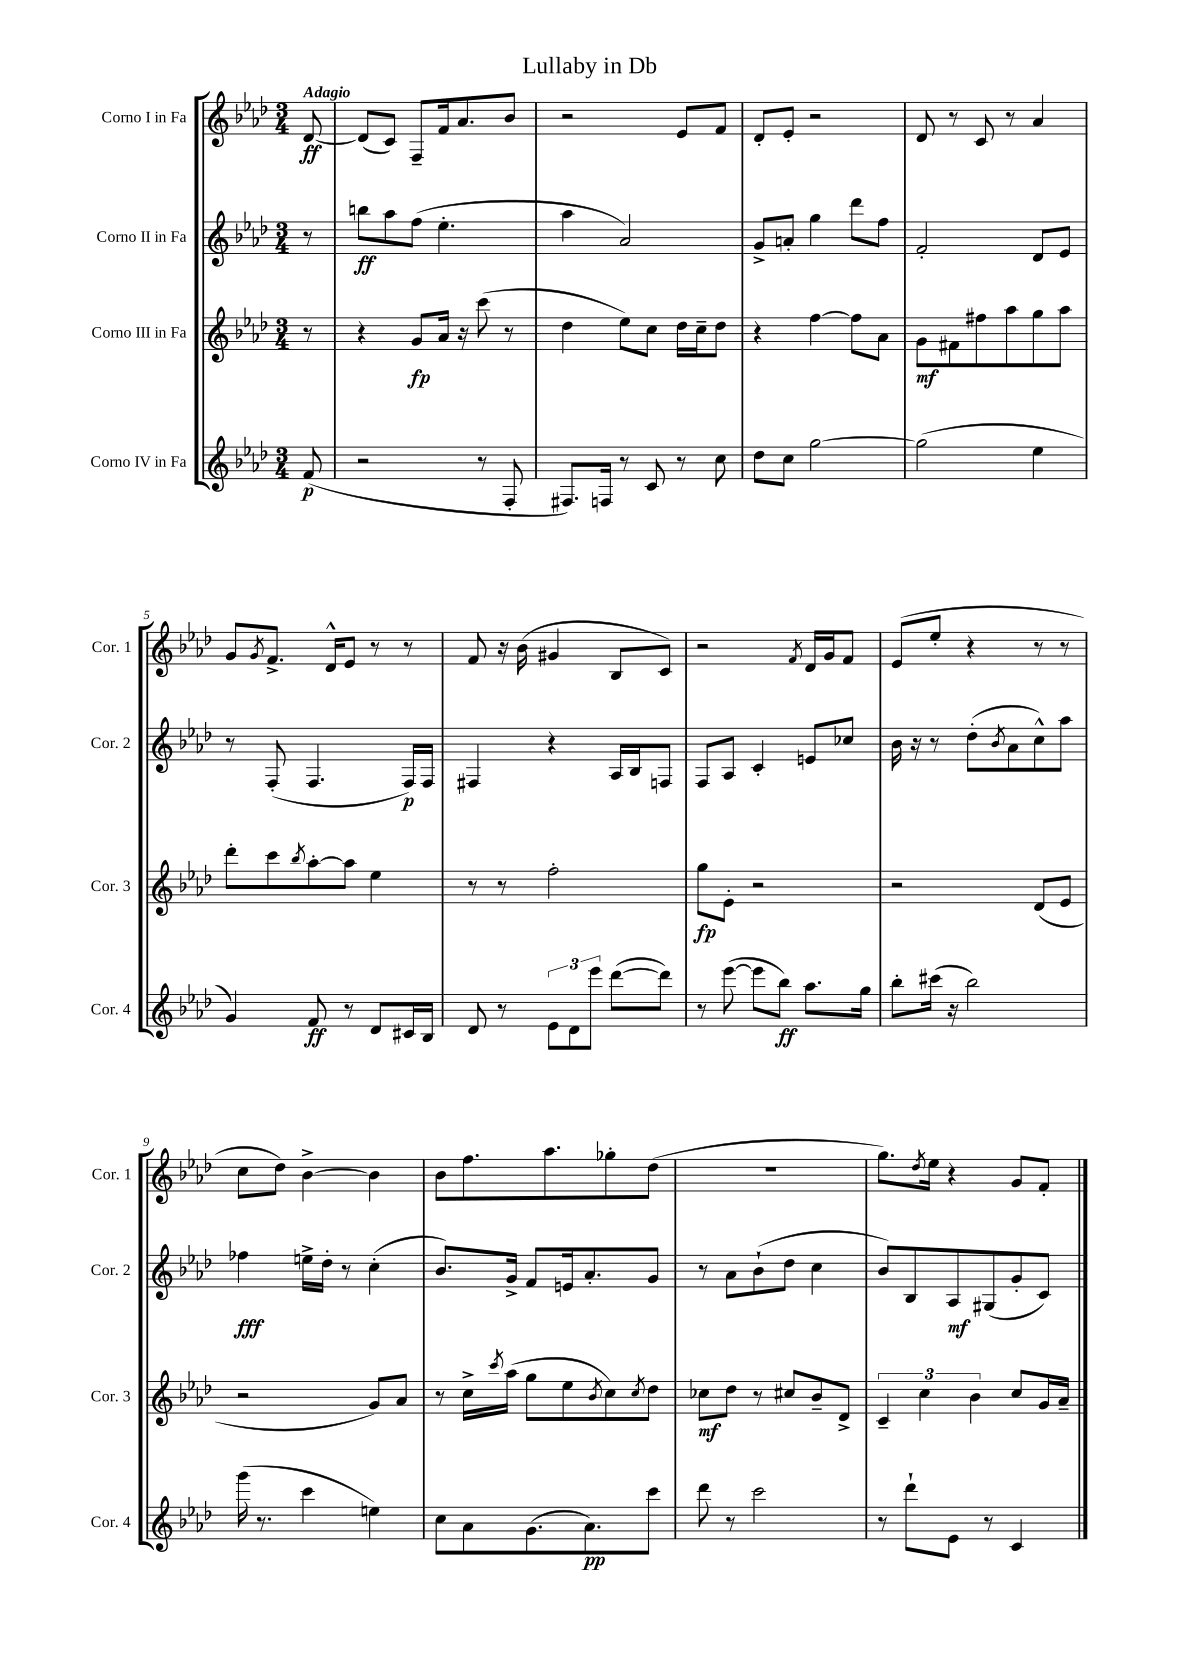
\header { title = "Lullaby in Db" }
<<
\new StaffGroup <<
\new Staff = "s0" \with { instrumentName = "Corno I in Fa" shortInstrumentName = "Cor. 1" } {
    \clef treble \key aes \major \numericTimeSignature \time 3/4 \partial 8 \tempo "Adagio"
    des'8~\ff |
    des'8( c'8) f8-- f'16 aes'8. bes'8 |
    r2 ees'8 f'8 |
    des'8-. ees'8-. r2 |
    des'8 r8 c'8 r8 aes'4 |
    g'8 \acciaccatura { g'8 } f'8.-> des'16-^ ees'8 r8 r8 |
    f'8 r16 bes'16( gis'4 bes8 c'8) |
    r2 \acciaccatura { f'8 } des'16 g'16 f'8 |
    ees'8( ees''8-. r4 r8 r8 |
    c''8 des''8) bes'4~-> bes'4 |
    bes'8 f''8. aes''8. ges''8-. des''8( |
    R2. |
    g''8.) \acciaccatura { des''8 } ees''16 r4 g'8 f'8-. \bar "|." |
}
\new Staff = "s1" \with { instrumentName = "Corno II in Fa" shortInstrumentName = "Cor. 2" } {
    \clef treble \key aes \major \numericTimeSignature \time 3/4 \partial 8
    r8 |
    b''8\ff aes''8 f''8( ees''4.-. |
    aes''4 aes'2) |
    g'8-> a'8-. g''4 des'''8 f''8 |
    f'2-. des'8 ees'8 |
    r8 f8-.( f4. f16\p) f16 |
    fis4 r4 aes16 bes16 f8 |
    f8 aes8 c'4-. e'8 ces''8 |
    bes'16 r16 r8 des''8-.( \acciaccatura { bes'8 } aes'8 c''8-^) aes''8 |
    fes''4\fff e''16-> des''16-. r8 c''4-.( |
    bes'8.) g'16-> f'8 e'16 aes'8.-. g'8 |
    r8 aes'8 bes'8-!( des''8 c''4 |
    bes'8) bes8 aes8\mf gis8( g'8-. c'8) \bar "|." |
}
\new Staff = "s2" \with { instrumentName = "Corno III in Fa" shortInstrumentName = "Cor. 3" } {
    \clef treble \key aes \major \numericTimeSignature \time 3/4 \partial 8
    r8 |
    r4 g'8\fp aes'16 r16 c'''8( r8 |
    des''4 ees''8) c''8 des''16 c''16-- des''8 |
    r4 f''4~ f''8 aes'8 |
    g'8\mf fis'8 fis''8 aes''8 g''8 aes''8 |
    des'''8-. c'''8 \acciaccatura { bes''8 } aes''8~-. aes''8 ees''4 |
    r8 r8 f''2-. |
    g''8\fp ees'8-. r2 |
    r2 des'8( ees'8 |
    r2 g'8) aes'8 |
    r8 c''16-> \acciaccatura { c'''8 } aes''16( g''8 ees''8 \acciaccatura { bes'8 } c''8) \acciaccatura { c''8 } des''8 |
    ces''8\mf des''8 r8 cis''8 bes'8-- des'8-> |
    \tuplet 3/2 { c'4-- c''4 bes'4 } c''8 g'16 aes'16-- \bar "|." |
}
\new Staff = "s3" \with { instrumentName = "Corno IV in Fa" shortInstrumentName = "Cor. 4" } {
    \clef treble \key aes \major \numericTimeSignature \time 3/4 \partial 8
    f'8\p( |
    r2 r8 f8-. |
    fis8.) f16 r8 c'8 r8 c''8 |
    des''8 c''8 g''2~ |
    g''2( ees''4 |
    g'4) f'8\ff r8 des'8 cis'16 bes16 |
    des'8 r8 \tuplet 3/2 { ees'8 des'8 ees'''8 } des'''8~( des'''8) |
    r8 ees'''8~( ees'''8 bes''8\ff) aes''8. g''16 |
    bes''8-. cis'''16( r16 bes''2) |
    g'''16( r8. c'''4 e''4) |
    c''8 aes'8 g'8.( aes'8.\pp) c'''8 |
    des'''8 r8 c'''2 |
    r8 des'''8-! ees'8 r8 c'4 \bar "|." |
}
>>
>>
